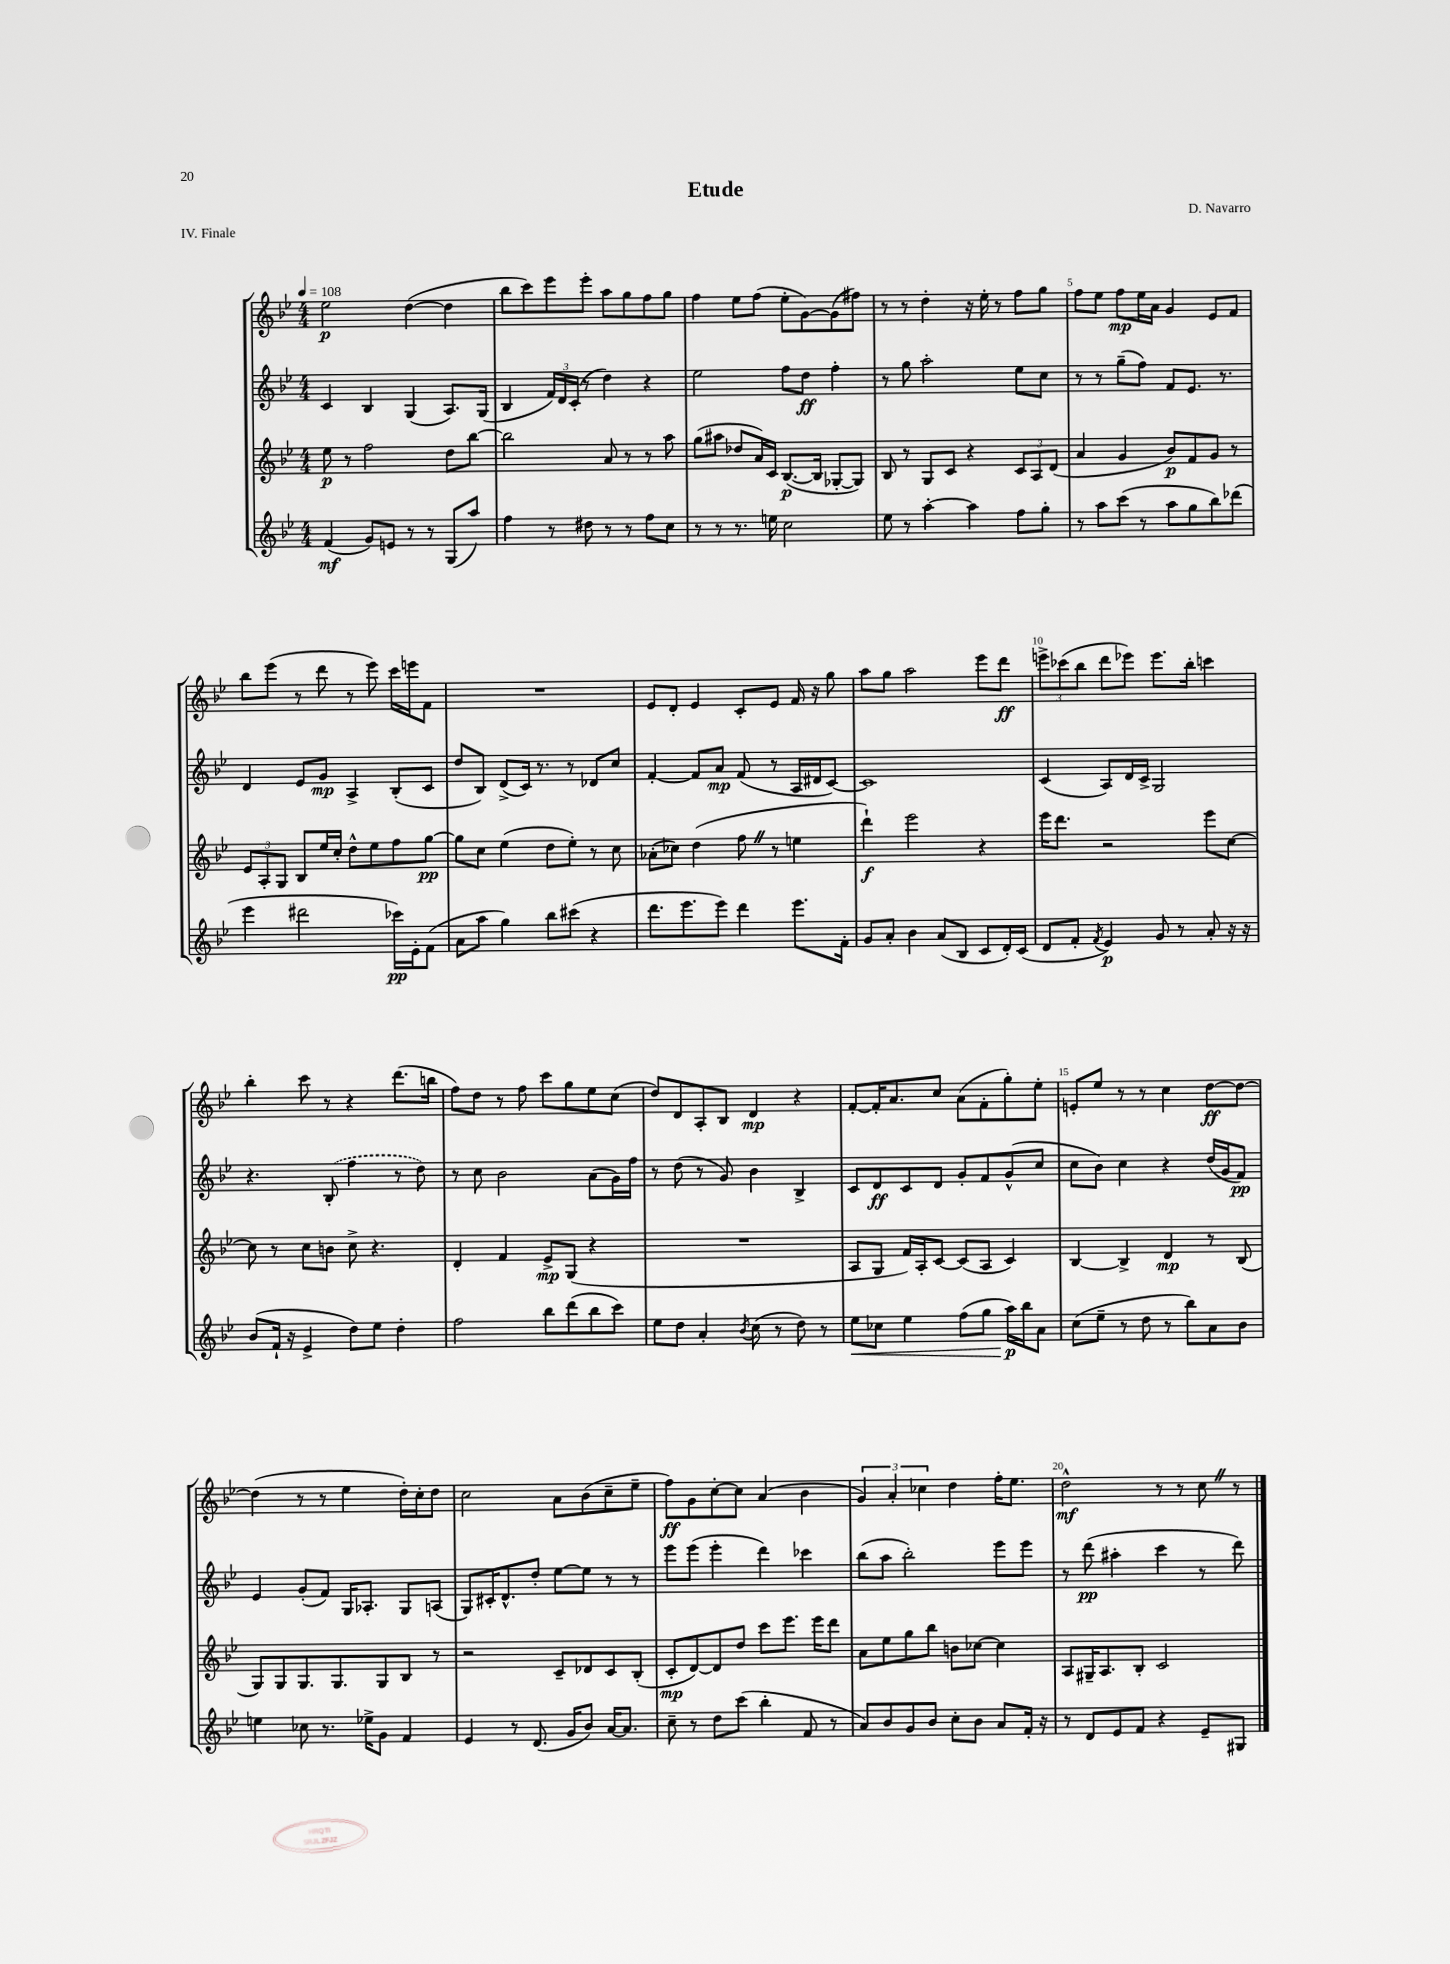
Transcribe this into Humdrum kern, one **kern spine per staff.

**kern	**kern	**kern	**kern
*staff4	*staff3	*staff2	*staff1
*clefG2	*clefG2	*clefG2	*clefG2
*k[b-e-]	*k[b-e-]	*k[b-e-]	*k[b-e-]
*M4/4	*M4/4	*M4/4	*M4/4
*MM108	*MM108	*MM108	*MM108
(4f	8ee-	4c	2ee-
.	8r	.	.
8g)	2ff	4B-	.
8e	.	.	.
8r	.	(4G	([4dd
8r	.	.	.
(8G	8dd	8.A)	4dd]
8aa)	[8bb-	.	.
.	.	(16G	.
=	=	=	=
4ff	2bb-]	4B-	8bb-
.	.	.	8ccc)
8r	.	24f)	8eee-
.	.	24d	.
.	.	(24c'	.
8dd#	.	8r	8eee-'
8r	8a	4dd)	8aa
8r	8r	.	8gg
8ff	8r	4r	8ff
8cc	8aa	.	8gg
=	=	=	=
8r	(8gg	2ee-	4ff
8r	8aa#	.	.
8.r	8dd-	.	8ee-
.	16a)	.	(8ff
16ee	16c	.	.
2cc	([8.B-	8ff	8ee-'
.	.	8dd	[8g)
.	16B-]	.	.
.	[8G-'	4ff'	(8g]
.	8G-])	.	8ff#)
=	=	=	=
8ee-	8B-	8r	8r
8r	8r	8gg	8r
[4aa'	8G	2aa'	4dd'
.	8c	.	.
4aa]	4r	.	16r
.	.	.	16ee-'
.	.	.	8r
8ff	12c	8ee-	8ff
.	12A	.	.
8gg'	.	8cc	8gg
.	(12d	.	.
=	=	=	=
8r	4a	8r	8ff
8aa	.	8r	8ee-
(8ccc	4g	(8gg~	8ff
8r	.	8ff)	16ee-
.	.	.	16a
8aa	8b-)	8f	4g
8gg	8f	8.e-	.
8bb-)	8g	.	8e-
.	.	8.r	.
(8ddd-	8r	.	8f
=	=	=	=
4eee-	12e-	4d	8bb-
.	12A'	.	.
.	.	.	(8eee-
.	12G	.	.
2ddd#	8B-	8e-	8r
.	16ee-	8g	8ddd
.	16cc'	.	.
.	8dd^^	4A^	8r
.	8ee-	.	8eee-)
16ccc-)	8ff	(8B-'	16ccc
16e-'	.	.	16eee
(8f	[8gg	8c	8f
=	=	=	=
8a	8gg]	8dd	1r
8aa	8cc	8B-)	.
4gg)	(4ee-	(8d^	.
.	.	16c)	.
.	.	8.r	.
8bb-	8dd	.	.
(8ccc#	8ee-')	8r	.
4r	8r	8d-	.
.	8cc	8cc	.
=	=	=	=
8.ddd	(8a-'	[4f'	8e-
.	8cc-)	.	8d'
8.eee-	.	.	.
.	(4dd	8f]	4e-
8eee-)	.	8a	.
4ddd	8ff	(8f	8c'
.	8r	8r	8e-
8.eee-	4ee	16A	16f
.	.	16d#	16r
.	.	[8c)	8gg
16f'	.	.	.
=	=	=	=
8g	4ddd`)	1c]	8aa
8a'	.	.	8gg
4b-	2eee-	.	2aa
(8a	.	.	.
8B-	.	.	.
8c	4r	.	8eee-
16d')	.	.	8ddd
(16c	.	.	.
=	=	=	=
8d	16eee-	(4c	12eee^
.	8.ddd	.	.
.	.	.	(12ccc-
8f'	.	.	.
.	.	.	12bb-
8qf	.	.	.
4e-)	2r	8A)	8ddd
.	.	16d	8eee-)
.	.	16c^	.
8g	.	2G	8.eee-
8r	.	.	.
.	.	.	16bb-'
8a'	8eee-	.	4ccc
16r	[8cc	.	.
16r	.	.	.
=	=	=	=
(8b-	8cc]	4.r	4bb-'
16f`	8r	.	.
16r	.	.	.
4e-^	8cc	.	8ccc
.	8b	(8B-'	8r
8dd)	8cc^	4ff	4r
8ee-	4.r	.	.
4dd'	.	8r	(8.ddd
.	.	8dd)	.
.	.	.	16bb
=	=	=	=
2ff	4d'	8r	8ff)
.	.	8cc	8dd
.	4f	2b-	8r
.	.	.	8ff
8bb-	8e-^	.	8ccc
(8ddd	(8G	.	8gg
8bb-	4r	(8a	8ee-
8ccc)	.	16g)	(8cc
.	.	16ff	.
=	=	=	=
8ee-	1r	8r	8dd)
8dd	.	(8dd	8d
4a'	.	8r	8A'
.	.	8g)	8B-
8qb-	.	.	.
(8cc	.	4b-	4d
8r	.	.	.
8dd)	.	4B-^	4r
8r	.	.	.
=	=	=	=
8ee-	8A	8c	[8f'
8cc-	8G	8d	16f']
.	.	.	8.a
4ee-	16f)	8c	.
.	16A'	.	.
.	[8c	8d	8cc
(8ff	(8c]	8g'	(8a
8gg	8A	8f	8f'
16aa)	4c)	(8g^^	8gg')
16bb-	.	.	.
8a	.	8cc	8ee-'
=	=	=	=
(8cc	[4B-	8cc	8e'
8ee-~	.	8b-)	8ee-
8r	4B-^]	4cc	8r
8dd	.	.	8r
8r	4d	4r	4cc
8bb-)	.	.	.
8a	8r	(16dd	[8dd
.	.	16g	.
8b-	(8B-	8f)	8dd_
=	=	=	=
4ee	8G)	4e-	(4dd]
.	8G	.	.
8cc-	8.G	(8g'	8r
8.r	.	8f)	8r
.	8.G	.	.
.	.	16G	4ee-
16ee-^	.	8.A-'	.
8g	8G	.	.
4f	8B-	8G	16dd')
.	.	.	16cc'
.	8r	(8A	8dd
=	=	=	=
4e-	2r	8G)	2cc
.	.	16c#'	.
.	.	8.d^^	.
8r	.	.	.
(8.d	.	8dd'	.
.	8c~	[8ee-	8a
16g	.	.	.
8b-)	8d-	8ee-]	(8b-
[16a	8c	8r	8cc~
8.a]	.	.	.
.	(8B-'	8r	8ee-~
=	=	=	=
8cc~	8c'	8eee-	8ff)
8r	[8d)	(8eee-	8g
8dd	8d]	4eee-'	[8cc'
(8ccc	8dd	.	8cc]
4bb-'	8ccc	4ddd)	(4a
.	8.eee-	.	.
8f	.	4ccc-	4b-
.	16eee-	.	.
8r	8ddd	.	.
=	=	=	=
8a)	8a	(8bb-	6g)
8b-	8ee-	8aa	.
.	.	.	6a'
8g	8gg	2bb-')	.
.	.	.	6cc-
8b-	8bb-	.	.
8cc'	8b	.	4dd
8b-	[8cc-	.	.
8a	4cc-]	8eee-	16ff'
.	.	.	8.ee-
16f'	.	8eee-	.
16r	.	.	.
=	=	=	=
8r	8A	8r	2dd^^
8d	16G#~	(8ddd	.
.	8.A	.	.
8e-	.	4aa#'	.
8f	8B-'	.	.
4r	2c	4ccc	8r
.	.	.	8r
8e-~	.	8r	8cc
8G#	.	8ddd)	8r
==	==	==	==
*-	*-	*-	*-
